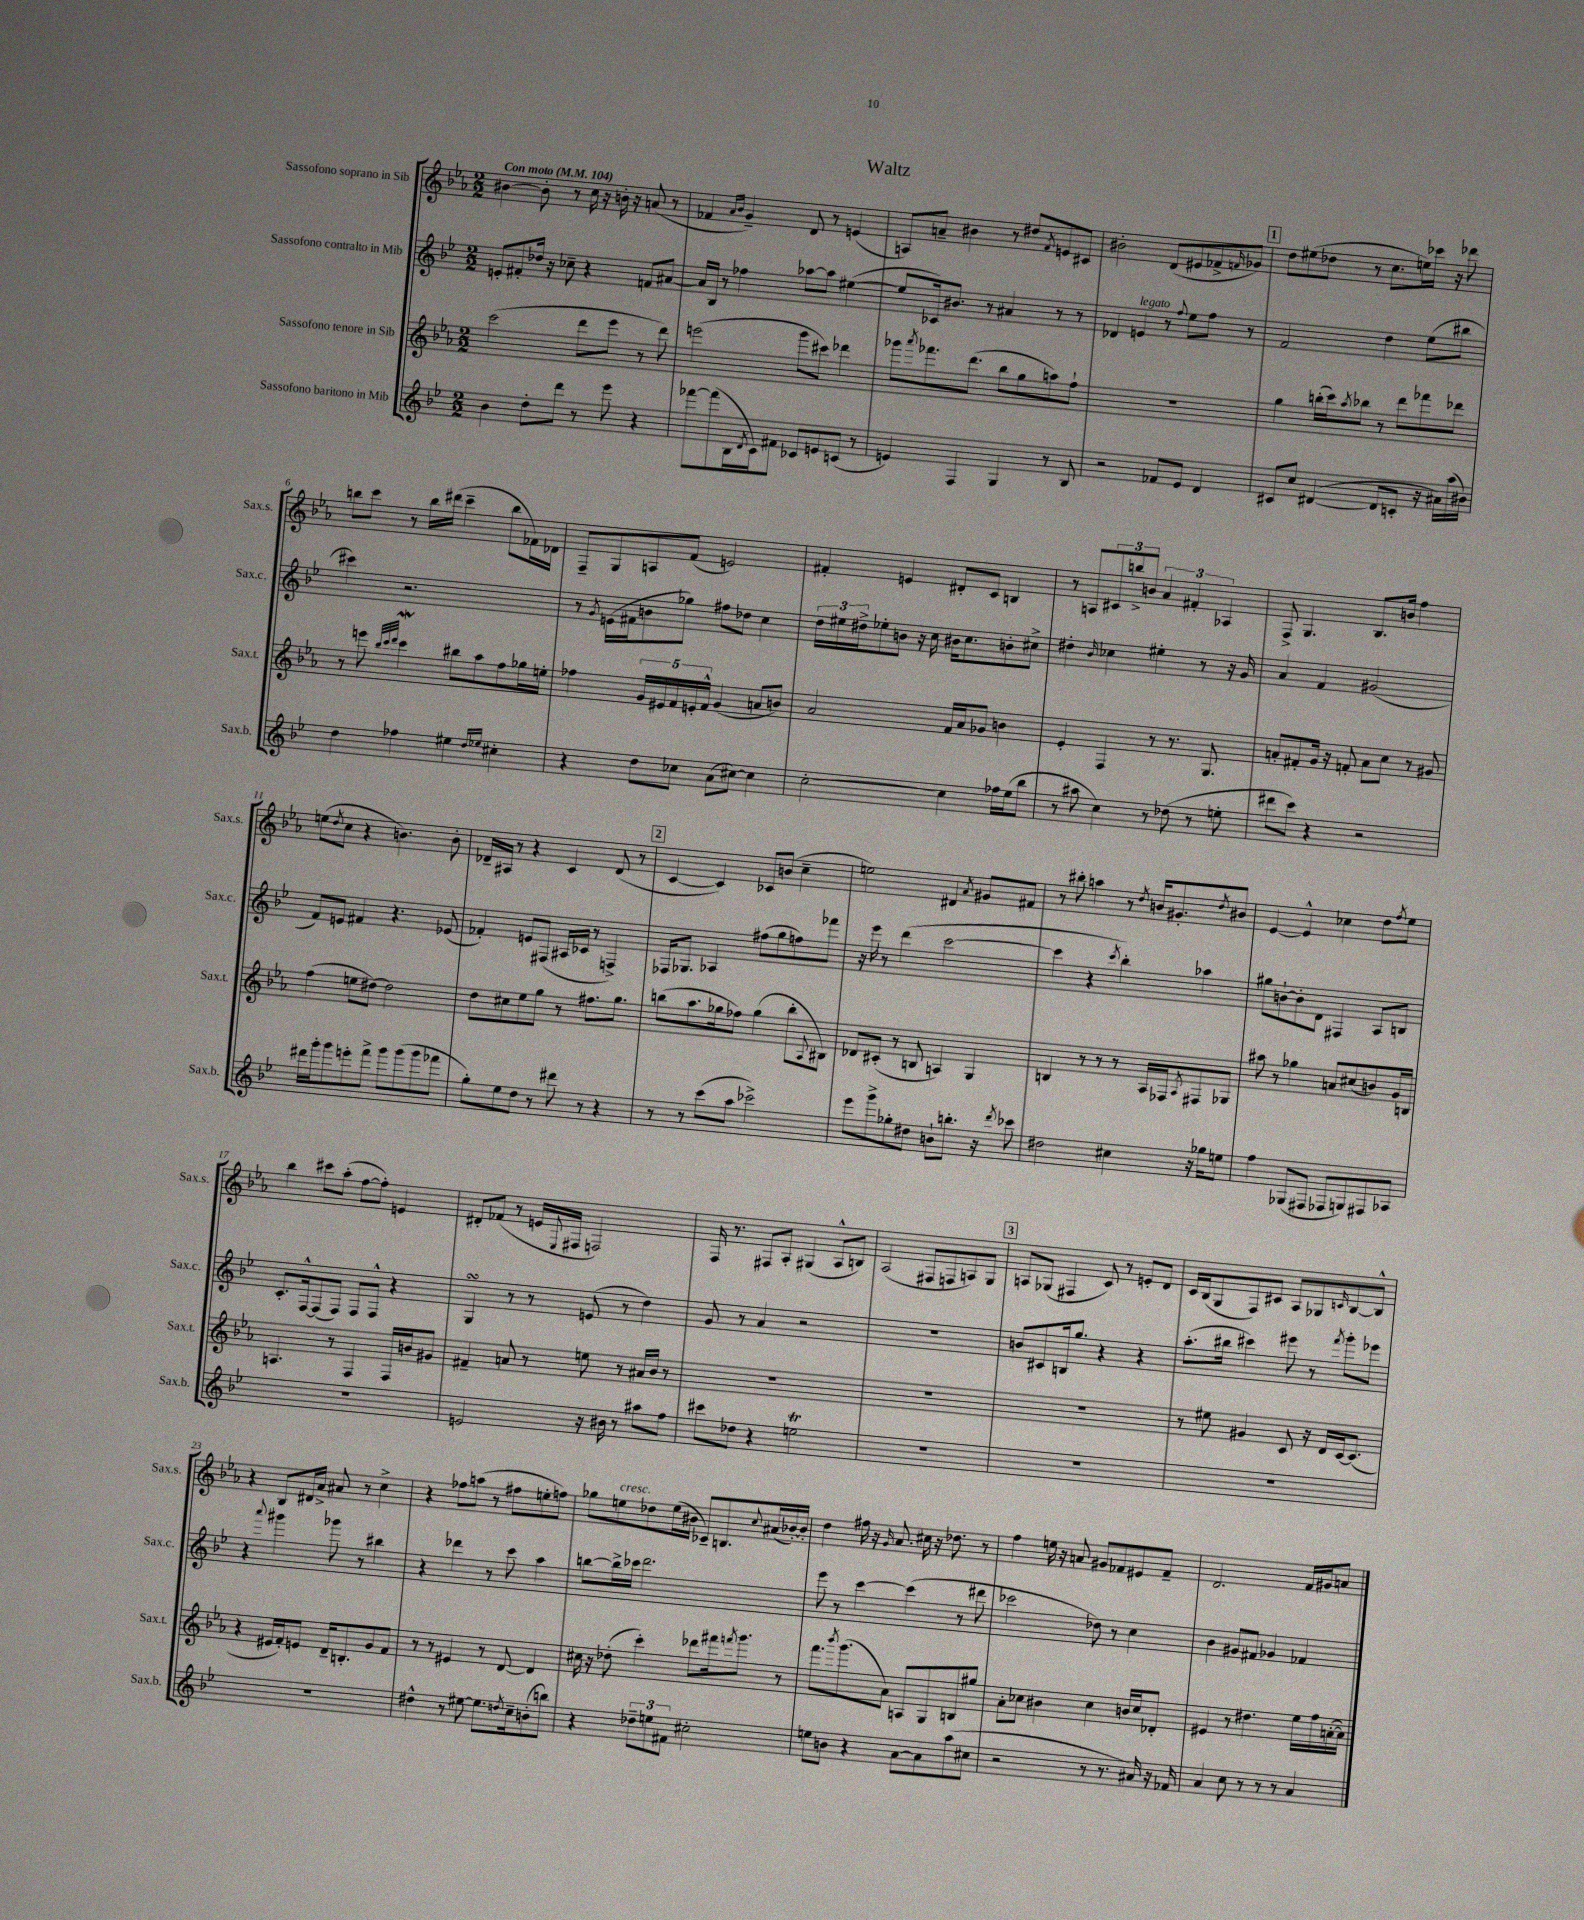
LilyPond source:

\header { title = "Waltz" }
<<
\new StaffGroup <<
\new Staff = "s0" \with { instrumentName = "Sassofono soprano in Sib" shortInstrumentName = "Sax.s." } {
    \clef treble \key ees \major \numericTimeSignature \time 2/2 \tempo "Con moto" 4 = 104
    bis'4~ bis'8-. r8 c''16 r16 b'16-. r16 a'8( r8 |
    fes'4 \grace { aes'16 bes'16 } g'4--) d'8 r8 e'4( |
    a8) a'8-- bis'4 r8 dis''8 \acciaccatura { f'8 } e'8 cis'8 |
    bis'2-. d'8( eis'8 fes'8-> \grace { f'16 } ges'8) |
    \mark \markup { \box "1" } d''8 eis''8( des''8 r8 c''8. e''16) ces'''16 r16 des'''8 |
    b''8 c'''8 r8 b''16 dis'''16( c'''4-- b''8 fes'16) des'16 |
    f8-- g8 a8 f'8( e'2) |
    fis'4-. e'4 dis'8-. c'8 b4 |
    r8 a8 \tuplet 3/2 { cis'8 b''8-> b'8 } \tuplet 3/2 { aes'4 fis'4-. aes4 } |
    f8-> g4. bes8. b'16 f''4 |
    e''8( \acciaccatura { d''8 } c''8 r4 b'4.) b'8-. |
    des'16-- ais16 r8 r4 c'4 des'8( r8 |
    \mark \markup { \box "2" } c'4~ c'4) ces'8 b'8( c''4-- |
    e''2) dis'4 \acciaccatura { aes'8 } gis'8 fis'8 |
    r8 bis''8-. a''4 r8 \acciaccatura { d''8 } b'16 gis'8.-. \acciaccatura { d''8 } bis'8 |
    ees'4~ ees'4-^ ces''4 d''8 \acciaccatura { f''8 } ees''8 |
    bes''4 cis'''8 aes''8-.( f''8~ f''8-.) e'4 |
    dis'8-. fes'8( r8 e'16 \appoggiatura { ees8 } fis16 f2) |
    f16 r8. fis8 aes8-. gis4( aes8-^ b8) |
    aes2( fis8 f8 a8) g8 |
    \mark \markup { \box "3" } a8 ges8( fis4 c'8) r8 e'8-. d'8 |
    c'16 bes16( g8 f8) cis'8 aes8 ges8 \grace { c'16 } bes8~ bes8-^ |
    r4 bes8 dis'16 aes'16-> ais'8 r8 c''4-> |
    r4 fes''8 a''8( r8 fis''8 e''8-. f''8) |
    ges''8 e''8^\markup { \italic "cresc." } des''8 e''16( bis'16 ces'8--) b8. \appoggiatura { c''8 } ais'16( bes'16~-.) bes'16-. |
    d''4 fis''16 r16 \grace { g'16 } aes'8. cis''16 r16 des''8. r8 |
    f''4 e''16 r16 a'8 gis'8 fes'8 eis'8 fes'8-- |
    d'2. f'16 gis'16 a'8 \bar "|." |
}
\new Staff = "s1" \with { instrumentName = "Sassofono contralto in Mib" shortInstrumentName = "Sax.c." } {
    \clef treble \key bes \major \numericTimeSignature \time 2/2
    e'8-. fis'8-. des''16 r16 ces''8-- r4 f'8 ais'8~ |
    ais'16 bes16 r8 fes''4 aes''8~ aes''8 eis''4~( |
    eis''8 ces'16) bis'8. r8 ais'4 r8 r8 |
    des'4 e'4^\markup { \italic "legato" } r8 \appoggiatura { f''8 } ees''8 f''8 r8 |
    \mark \markup { \box "1" } f'2 d''4 ees''8( bis''8 |
    cis'''4) r2. |
    r8 \acciaccatura { g'8 } e'16( fis'16 b'8 ges''8) fis''8 des''8 c''4 |
    \tuplet 3/2 { d''16 eis''16 dis''16-> } ees''8-. b'8 r16 c''16 bis'16 c''8. b'8-. cis''8-> |
    dis''4-. \grace { bes'16 } ces''4 eis''4-. r8 r16 g'16 |
    a'4 f'4 gis'2( |
    f'8) e'8 fis'4 r4. ees'8( |
    fes'4-.) e'8 fis8( ais16 ces'16 r8 f4->) |
    \mark \markup { \box "2" } fes16 ges8. aes4 fis''8( g''8 f''8) fes'''8 |
    r16 ees'''16 r8 d'''4( c'''2~ |
    c'''4 r4 \acciaccatura { c'''8 } bes''4-.) aes''4 |
    gis''8 b'8~-! b'8-. d'8 fis4 a8 b8 |
    c'8.-. f16~-^ f8( f8) f8 f8-^ r4 |
    g4\turn r8 r8 e'8( r8 d''4) |
    g'8 r8 a'4 r2 |
    R1 |
    \mark \markup { \box "3" } b'8 cis'8 b16 g''8. r4 r4 |
    a''8.-.( bis''16 cis'''4) eis'''8 r8 \acciaccatura { f'''8 } g'''8-. ees'''8 |
    r4 \appoggiatura { a'''8 } gis'''4 ges'''8 r8 bis''4 |
    r4 des'''4 r8 c'''8 a''4 |
    b''8~ b''16-> ces'''16 d'''2. |
    ees'''8 r8 c'''4~ c'''4( r8 dis'''8 |
    ces'''2 des''8) r8 c''4 |
    bes'4 gis'8 fis'8 ges'4 fes'4 \bar "|." |
}
\new Staff = "s2" \with { instrumentName = "Sassofono tenore in Sib" shortInstrumentName = "Sax.t." } {
    \clef treble \key ees \major \numericTimeSignature \time 2/2
    c'''2( d'''8 ees'''8 r8 d'''8) |
    e'''2( g'''8 cis'''8) des'''4 |
    ges'''8 \acciaccatura { aes'''8 } fes'''8. d'''8.( bes''8 g''8 a''8) f''8-! |
    R1 |
    \mark \markup { \box "1" } g''4 b''16-.( c'''16) \acciaccatura { aes''8 } bes''8 r8 d'''8 fes'''8 des'''8 |
    r8 e'''8 \grace { bes''32 c'''32 d'''32 } c'''4\mordent bis''8 aes''8 f''8 ges''16 e''16-. |
    fes''4 \tuplet 5/4 { g'16 eis'16 f'16 e'16-. f'16-^ } g'4( a'8 b'8) |
    aes'2 f'16 aes'16 ges'8 b'4 |
    ees'4-. f4 r8 r8. g8. |
    a'8-. fis'8-. g'16 r16 f'8-. a'8 c''8 r8 gis'8 |
    f''4( e''8 dis''8~) dis''2 |
    d''8 cis''8 ees''8 g''8 r8 fis''8. g''8. |
    \mark \markup { \box "2" } b''8( aes''8. ges''16 fes''8) ges''4( b''8-. \appoggiatura { aes8 } bis8) |
    des'8 cis'8-.( r8 b8 a4) g4 |
    b4 r8 r8 r8 aes16 fes16 \acciaccatura { aes8 } fis8 ges8 |
    ais''8 r8 ges''4 a'8 cis''8( b'8) g'16 b16 |
    a4. r8 f4 f16 b'16 gis'8 |
    fis'4-- a'8 r8 e''8 r8 ais'16 bes'16 r8 |
    R1 |
    R1 |
    \mark \markup { \box "3" } R1 |
    r8 eis''8 gis'4 c'8 r16 d'16 c'16~ c'8.( |
    r4 eis'16 f'16-.) e'8 d'16-- b8.-. g'8 f'8 |
    r8 r8 eis'4 r8 d'8~ d'4 |
    cis''16 r16 des''8-.( c'''4-.) des'''8 fis'''16 \acciaccatura { f'''8 } g'''8. r8 |
    f'''8. \acciaccatura { bes'''8 } g'''8.( aes'8) a8 g8 b8 gis''8 |
    aes'8-. ces''8 bis'4 ces''4 b'16 ces''16 des'8-. |
    eis'4 r8 dis''4. ees''16 f''16 a'16~-.( a'16) \bar "|." |
}
\new Staff = "s3" \with { instrumentName = "Sassofono baritono in Mib" shortInstrumentName = "Sax.b." } {
    \clef treble \key bes \major \numericTimeSignature \time 2/2
    bes'4 d''8-. d'''8 r8 ees'''8 r4 |
    fes'''8~ fes'''8( bes16 \acciaccatura { d'8 } c'16) fis'8 ces'8 e'8 c'8( r8 |
    e'4) f4 g4 r8 bes8 |
    r2 fes'8 ees'8 d'4 |
    \mark \markup { \box "1" } cis'8 c''8 dis'4~( dis'8 c'8-. r16 ais'16) a''16( bis'16) |
    d''4 fes''4 eis''4 \grace { d''16 ees''16 } cis''4-. |
    r4 d''8 ces''8 a'8( cis''8~) cis''4 |
    c''2~-. c''4 fes''16 ees''16( bes''8 |
    r8 ais''8 c''4) r8 des''8( r8 e''8-. |
    dis'''8 c'''8) r4 r2 |
    dis'''16 g'''16-. g'''8 e'''8-. f'''8-> g'''8 g'''8( g'''8 fes'''8 |
    g''8-.) ees''8 d''8 r8 dis'''8 r8 r4 |
    \mark \markup { \box "2" } r8 r8 c'''8( a''8 ces'''2->) |
    ees'''8 g'''8-> ges''8-. dis''8 b'8-! b''8.-. r16 \acciaccatura { d'''8 } ces'''8 |
    dis''2 cis''4 r16 ges''16 e''8 |
    f''4 ges8( fis8 fes8 g8) fis8 aes8 |
    R1 |
    e'2 r16 bis'16 r8 ais''8 f''8 |
    cis'''8 des''8 r4 e''2\trill |
    R1 |
    \mark \markup { \box "3" } R1 |
    R1 |
    R1 |
    dis''4-^ r8 eis''8~ eis''8. \acciaccatura { d''8 } c''16-- b'8-.( b''8) |
    r4 \tuplet 3/2 { des''8-- e''8 fis'8 } cis''2-. |
    e''8 b'8 r4 a'8~ a'8 a''8( cis''8 |
    r2 r8 r8. ais'16) r16 fes'16 |
    a'4 c''8 r8 r8 r8 a'4 \bar "|." |
}
>>
>>
